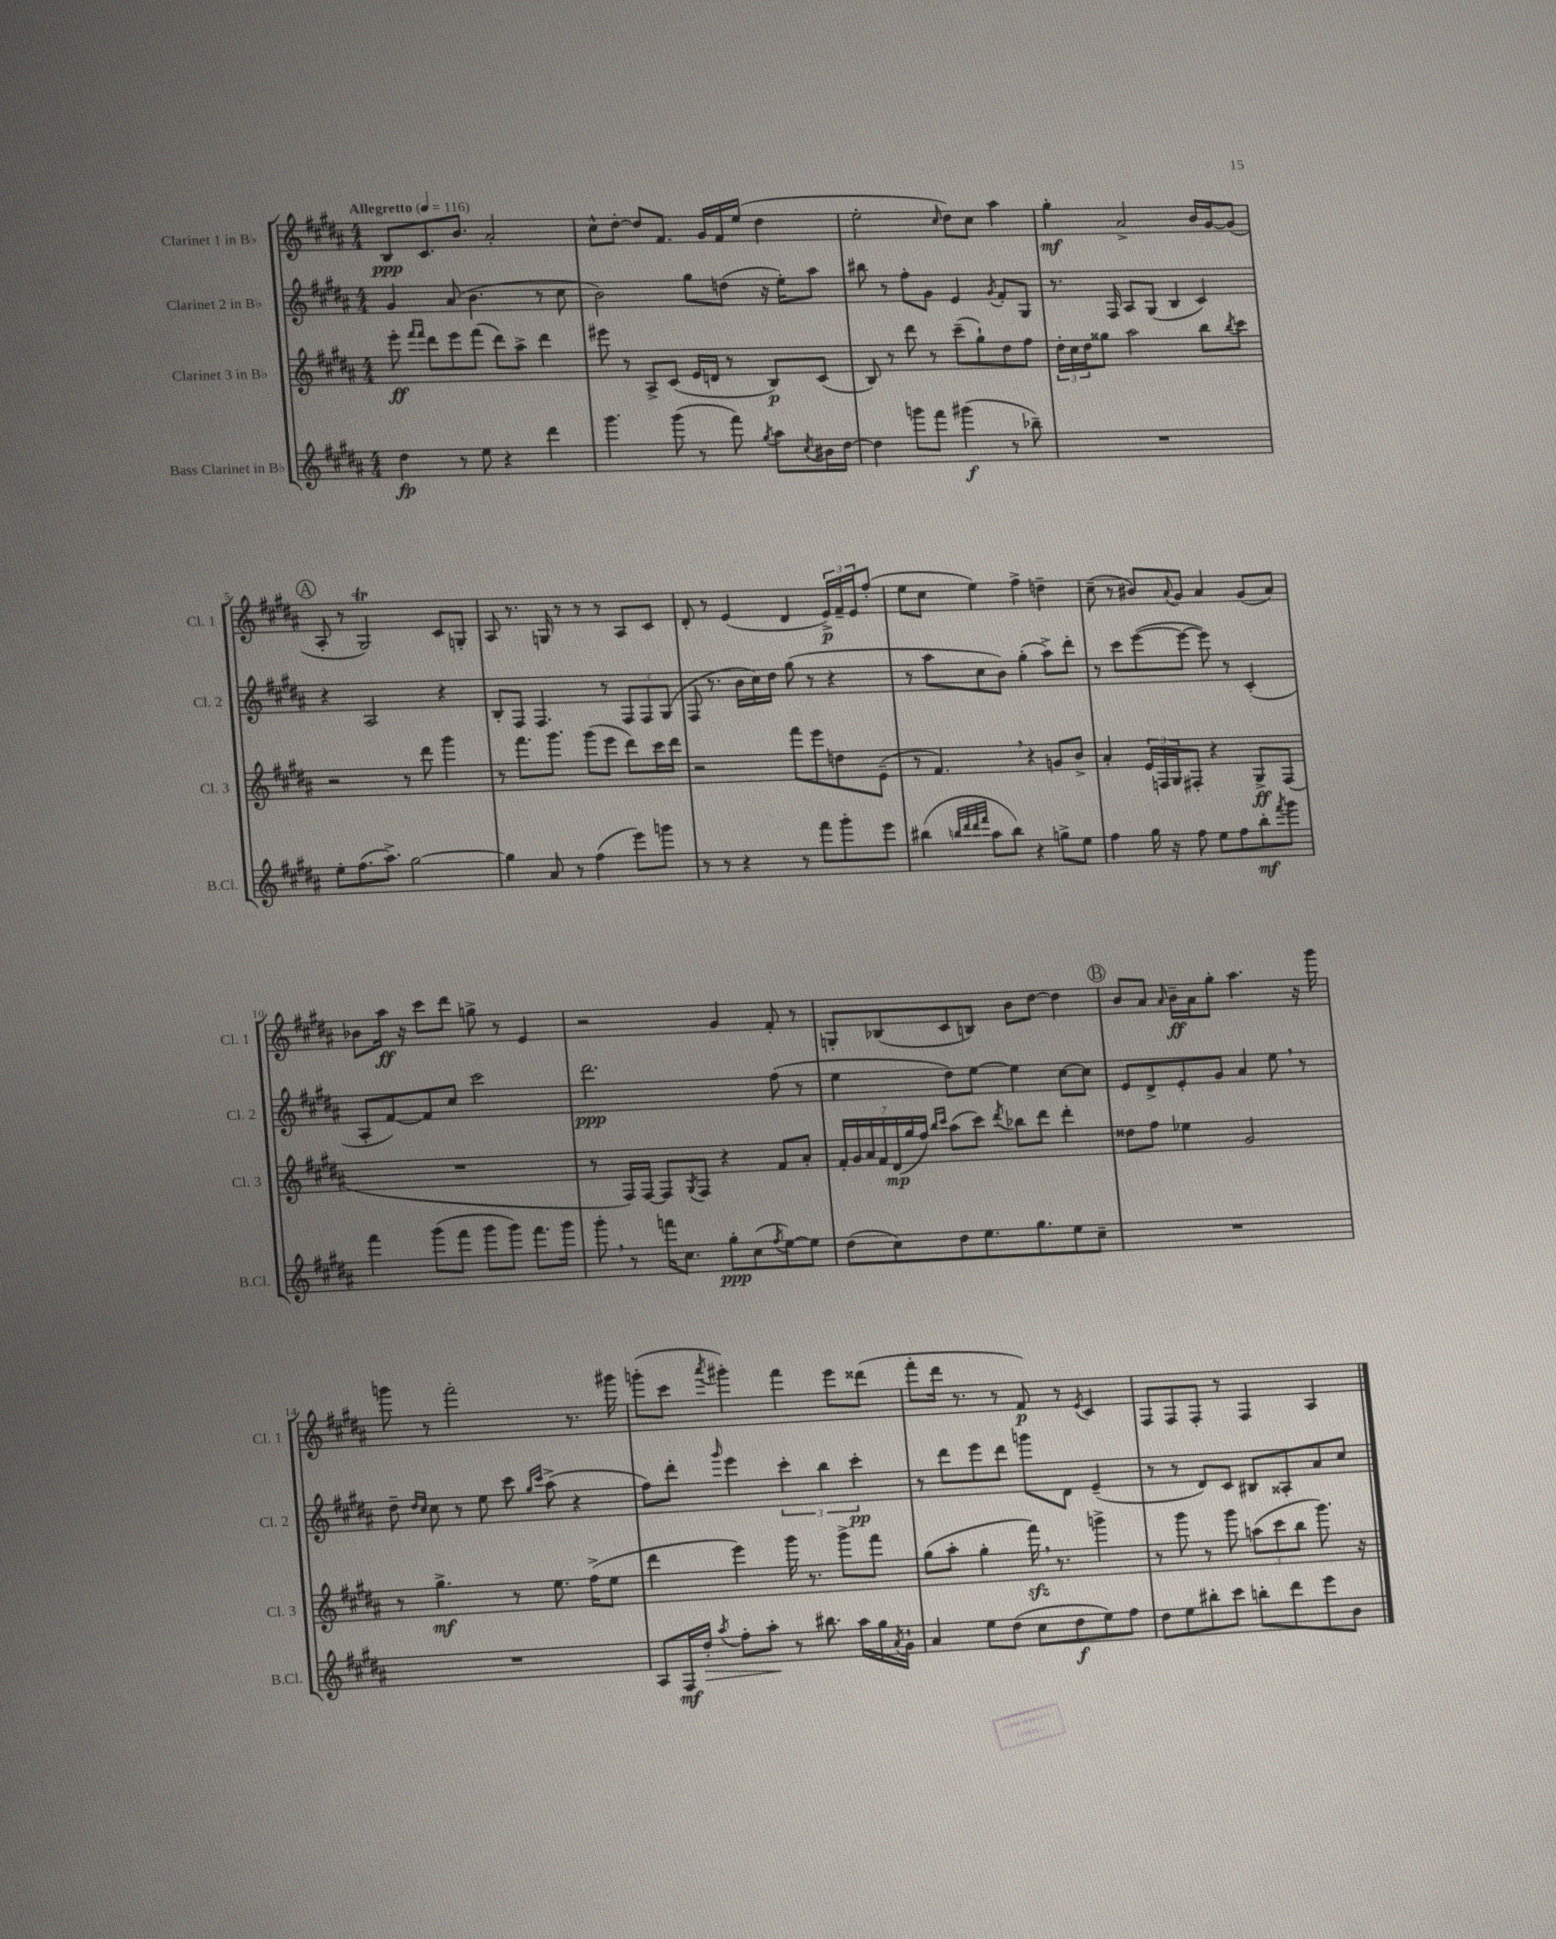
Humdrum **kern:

**kern	**kern	**kern	**kern
*staff4	*staff3	*staff2	*staff1
*clefG2	*clefG2	*clefG2	*clefG2
*k[f#c#g#d#a#]	*k[f#c#g#d#a#]	*k[f#c#g#d#a#]	*k[f#c#g#d#a#]
*M4/4	*M4/4	*M4/4	*M4/4
*MM116	*MM116	*MM116	*MM116
4dd#	8eee'	4g#	8B
.	16qqfff#	.	.
.	16qqfff#	.	.
.	8ddd#	.	8.c#
8r	8eee	(8a#	.
.	.	.	8.b
8ee	(8fff#	4.b	.
4r	8ddd#)	.	2a#'
.	8aa#^	.	.
4ddd#	4ddd#	8r	.
.	.	8cc#	.
=	=	=	=
4.ggg#	8eee#	2b)	8cc#^^
.	8r	.	[8dd#'
.	8A#^	.	8dd#]
(8ggg#	(8c#	.	8.f#
8r	16e	8gg#	.
.	16d	.	16g#
8fff#)	8r	(8dd	16f#
.	.	.	(16ee
8qgg#	.	.	.
8aa#	8B)	16r	4dd#
.	.	16ee')	.
8qcc#	.	.	.
16b#	(8c#	8aa#	.
[16dd#	.	.	.
=	=	=	=
4dd#]	8B)	8bb#	2ee'
.	8r	8r	.
8ggg	8ddd#	8ff#'	.
8fff#	8r	8g#	.
.	.	.	16qqcc#
(4ggg#	(8ccc#~	4e	8dd#)
.	8gg#`)	.	8cc#
.	.	8qg#	.
8r	8dd#	8f#'	4aa#
8bb-~)	8ff#	8G#	.
=	=	=	=
1r	24dd#'	8.r	4gg#'
.	24cc#	.	.
.	24dd#	.	.
.	8gg##	.	.
.	.	16F#	.
.	2aa#	8A#	2a#^
.	.	(8G#	.
.	.	4B	.
.	8bb	4c#)	16b
.	.	.	[16g#
.	8qbb	.	.
.	8ccc#	.	(8g#]
=	=	=	=
8ee'	2r	4r	8A#'
(8.ff#	.	.	8r
.	.	2A#	2G#)
8.aa#^)	.	.	.
[2gg#	8r	.	.
.	8ddd#	.	.
.	4ggg#	4r	8c#
.	.	.	8G'
=	=	=	=
4gg#]	8r	8B'	8A#
.	8.fff#	8F#	8.r
8a#	.	4.F#	.
.	8.ggg#	.	16G
8r	.	.	8r
(4ff#	(8ggg#	.	8r
.	8eee	8r	8r
8eee)	8ddd#)	12F#	8A#
.	.	12F#	.
8ggg	16ccc#	.	8c#
.	.	(12G#	.
.	16ddd#	.	.
=	=	=	=
8r	2r	8F#	8d#'
8r	.	8.r	8r
4r	.	.	(4e
.	.	16b	.
.	.	16cc#)	.
.	.	16dd#	.
8r	8fff#	(8gg#	4d#
8fff#	8eee	8r	.
8ggg#'	8dd	4r	24e^)
.	.	.	24f#~
.	.	.	24e
8eee	(8e~	.	(8ff#'
=	=	=	=
(4bb#	8r	8r	8ee
.	4.f#)	8aa#	8cc#
32qqbb	.	.	.
32qqddd#	.	.	.
32qqddd#	.	.	.
32qqfff#	.	.	.
8aa#	.	8cc#	4ee)
8bb)	.	8b)	.
4r	4r	(4gg#'	4ff#^
8gg^	8g	8aa#^)	4dd~
8ee	8b^	8ddd#'	.
=	=	=	=
4ff#	4a#'	8r	(8cc#~
.	.	8ccc#	8r
16gg#	24e	([8eee	8b#)
.	24F	.	.
16r	.	.	.
.	24G#	.	.
.	.	.	8qqa#
8ff#	8F#'	8eee_	8g#
8ee	4r	8eee])	4a#
8ff#	.	8r	.
8bb'	8G#^	(4c#'	(8g#
8qfff#	.	.	.
8ggg#	(8F#	.	8a#)
=	=	=	=
4fff#	1r	8A#'	8b-
.	.	[8f#)	16aa#
.	.	.	16r
(8ggg#	.	8f#]	8ccc#
8fff#	.	8cc#	8ddd#
8ggg#	.	2ccc#	8gg^
8ggg#)	.	.	8r
8.fff#	.	.	4e
16ggg#	.	.	.
=	=	=	=
8ggg#'	8r	2.ddd#	2r
8r	16F#)	.	.
.	[16F#	.	.
16fff	8F#]	.	.
8.cc#	.	.	.
.	8qG#	.	.
.	8F#	.	.
8gg#'	4r	.	4g#
(8cc#	.	.	.
8qff#	.	.	.
[8ee)	8f#	(8ff#	8f#'
8ee]	8a#'	8r	8r
=	=	=	=
(8dd#	28f#'	4ee	8G'
.	28g#	.	.
.	28a#	.	.
.	28f#	.	.
8cc#)	.	.	(8B-
.	(28d#	.	.
.	28gg#	.	.
.	28ff#)	.	.
.	16qqbb	.	.
.	16qqccc#	.	.
8dd#	(8aa#	8dd#)	8c#
8.ee	8ccc#)	[8ee	8B)
.	8qddd#	.	.
.	8bb-	4ee]	8b
8.gg#	.	.	.
.	8ddd#	.	[8dd#
8ee	4ddd#'	[8cc#	4dd#]
8cc#~	.	8cc#]	.
=	=	=	=
1r	8dd##	8e	8b
.	8ff#	8d#^	8a#
.	.	.	16qqa#
.	4ee-	8e'	16b~
.	.	.	16a#
.	.	8g#	8gg#'
.	2g#	4a#	4.aa#
.	.	8ee	.
.	.	8r	16r
.	.	.	16ggg#
=	=	=	=
1r	8r	8dd#~	8ggg
.	.	16qqdd#	.
.	.	16qqcc#	.
.	4.gg#^	8cc#	8r
.	.	8r	2fff#'
.	.	8ee	.
.	8r	8ccc#	.
.	.	16qqgg#	.
.	.	16qqccc#	.
.	8.ee	(8aa#^	.
.	.	4r	8.r
.	(16ff#^	.	.
.	8ee	.	.
.	.	.	16ggg#
=	=	=	=
8A#	4ddd#	8ff#)	(8ggg'
16F#	.	8ddd#'	8ccc#
16dd#'	.	.	.
8qaa#	.	16qqggg#	8qaaa#
8ff#'	4eee)	4eee	4ggg#')
8aa#'	.	.	.
8r	16ggg#	6ccc#'	4fff#
.	8.r	.	.
8.bb#	.	.	.
.	.	6bb	.
.	8ggg#^	.	8eee
16aa#	.	.	.
.	.	6ccc#'	.
16gg#	8fff#	.	(8ddd##
8qa#	.	.	.
16g#`	.	.	.
=	=	=	=
4a#	(8gg#	8r	8fff#'
.	8aa#'	8ddd#	16ddd#
.	.	.	8.r
8ee	4gg#'	8eee	.
(8dd#	.	8ddd#	8r
8cc#	16fff#)	8ggg	8f#)
.	8.r	.	.
8dd#	.	8d#	8r
.	.	.	8qe
8ee)	4ggg^	(4e~	4c#
8ff#	.	.	.
=	=	=	=
8dd#	8r	8r	8F#
8ee	8ggg#	8r	8F#
8bb#'	8r	8d#)	8F#'
8ccc#	8ggg#	8c#	8r
8bb'	(12aa	8B#	4F#
.	12ccc#	.	.
8ddd#	.	8A##'	.
.	12bb	.	.
8eee	8.ggg#)	8a#	4A#
8b	.	8cc#	.
.	16r	.	.
==	==	==	==
*-	*-	*-	*-
